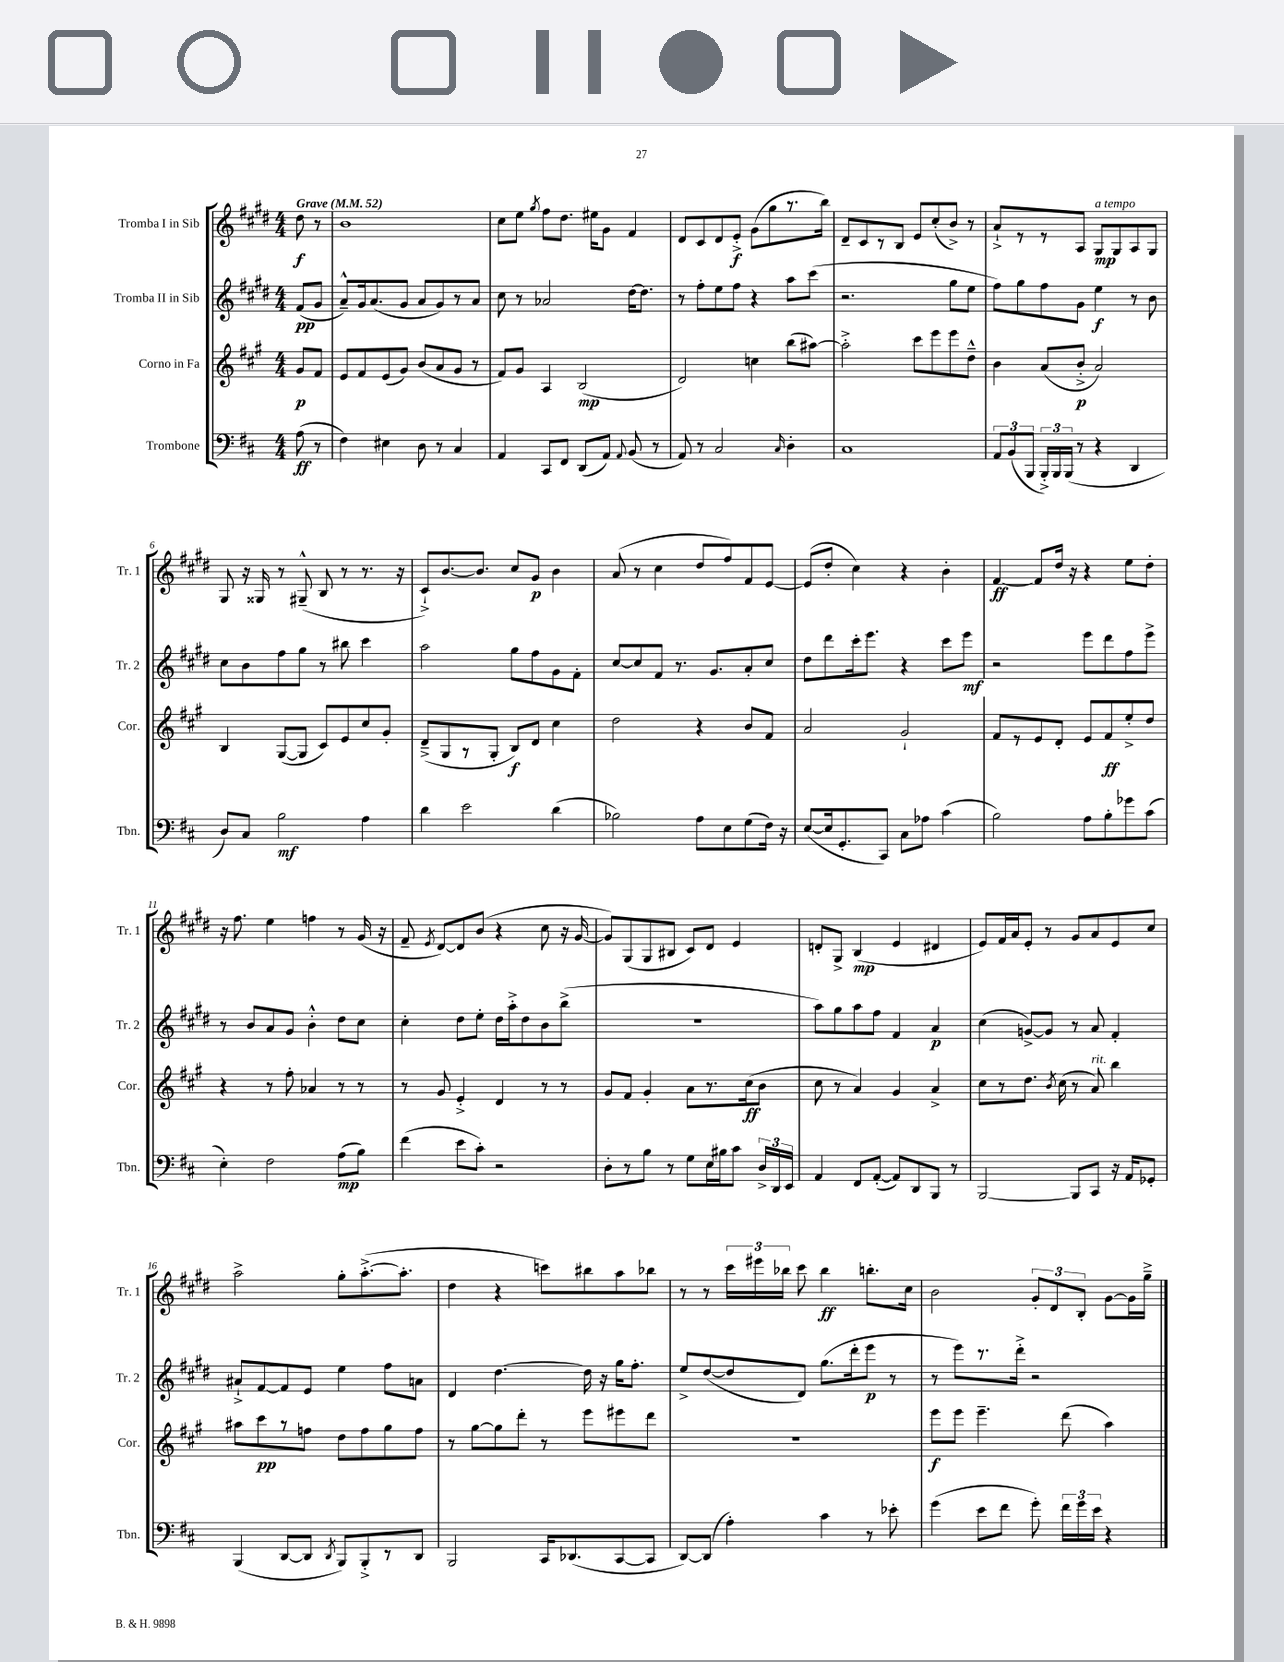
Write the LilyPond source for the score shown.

<<
\new StaffGroup <<
\new Staff = "s0" \with { instrumentName = "Tromba I in Sib" shortInstrumentName = "Tr. 1" } {
    \clef treble \key e \major \numericTimeSignature \time 4/4 \partial 4 \tempo "Grave" 4 = 52
    \autoBeamOff dis''8\f r8 |
    b'1 |
    cis''8[ e''8] \acciaccatura { gis''8 } fis''8[ dis''8.] eis''16[ gis'8] fis'4 |
    dis'8[ cis'8 dis'8 e'8]-.->\f gis'8[( gis''8 r8. b''16]) |
    dis'8[-- cis'8 r8 b8] e'8[ cis''8-.( b'8]->) r8 |
    a'8[-!-> r8 r8 a8] gis8[\mp^\markup { \italic "a tempo" } gis8 a8 gis8] |
    gis8 r16 gisis16 r8 gis8---^( b8 r8 r8. r16 |
    cis'8[-!->) b'8.~ b'8.] cis''8[ gis'8]\p b'4 |
    a'8( r8 cis''4 dis''8[ fis''8) fis'8 e'8]~ |
    e'8[( dis''8]-. cis''4) r4 b'4-. |
    fis'4~\ff fis'8[ dis''16] r16 r4 e''8[ dis''8]-. |
    r16 fis''8. e''4 f''4 r8 gis'16( r16 |
    fis'8-- \acciaccatura { e'8 } dis'8[~) dis'8 b'8]( r4 cis''8 r16 gis'16~ |
    gis'8[) gis8( gis8 bis8] cis'8[) dis'8] e'4 |
    d'8[-. gis8]-> b4\mp( e'4 dis'4 |
    e'8[) fis'16 a'16 e'8]-. r8 gis'8[ a'8 e'8 cis''8] |
    a''2-> gis''8[-. a''8.~-.->( a''8.]-. |
    dis''4 r4 c'''8[) bis''8 a''8 bes''8] |
    r8 r8 \tuplet 3/2 { cis'''16[ eis'''16 bes''16] } cis'''8 bes''4\ff b''8.[-. cis''16] |
    b'2 \tuplet 3/2 { gis'8[-. dis'8 b8]-. } gis'8[~ gis'16 gis''16]---> \bar "|." |
}
\new Staff = "s1" \with { instrumentName = "Tromba II in Sib" shortInstrumentName = "Tr. 2" } {
    \clef treble \key e \major \numericTimeSignature \time 4/4 \partial 4
    \autoBeamOff fis'8[\pp( gis'8] |
    a'8[---^) gis'16 a'8.( gis'8] a'8[ gis'8) r8 a'8] |
    cis''8 r8 aes'2 dis''16[~ dis''8.] |
    r8 fis''8[-. e''8 fis''8] r4 a''8[ cis'''8]( |
    r2. gis''8[ e''8] |
    fis''8[) gis''8 fis''8 gis'8] e''4\f r8 b'8 |
    cis''8[ b'8 fis''8 gis''8] r8 bis''8 cis'''4 |
    a''2 gis''8[ fis''8 gis'8 fis'8]-. |
    cis''8[~ cis''8 fis'8] r8. gis'8.[ a'8-. cis''8] |
    dis''8[ dis'''8 cis'''16-. e'''8.] r4 cis'''8[ e'''8]\mf |
    r2 e'''8[ dis'''8 fis''8 e'''8]-> |
    r8 b'8[ a'8 gis'8] b'4-.-^ dis''8[ cis''8] |
    cis''4-. dis''8[ e''8]-. dis''16[ a''16-.-> dis''8 b'8 b''8]->( |
    r1 |
    a''8[) gis''8 a''8 fis''8] fis'4 a'4\p |
    cis''4( g'8[~->) g'8] r8 a'8 fis'4-. |
    ais'8[-!-> fis'8~ fis'8 e'8] e''4 fis''8[ a'8] |
    dis'4 dis''4.~ dis''16 r16 gis''16[ fis''8.]-. |
    e''8[-> dis''8~( dis''8 dis'8]) gis''8.[( dis'''16-. e'''8]\p r8 |
    r8 e'''8[) r8. dis'''16]-.-> r2 \bar "|." |
}
\new Staff = "s2" \with { instrumentName = "Corno in Fa" shortInstrumentName = "Cor." } {
    \clef treble \key a \major \numericTimeSignature \time 4/4 \partial 4
    \autoBeamOff gis'8[\p fis'8] |
    e'8[ fis'8 e'8( gis'8]) b'8[( a'8 gis'8] r8 |
    fis'8[) gis'8] a4 b2\mp( |
    d'2) c''4 b''8[( ais''8]~) |
    ais''2-.-> cis'''8[ e'''8 e'''8 d''8]---^ |
    b'4 a'8[( b'8]-.->\p a'2) |
    b4 gis8[~( gis8] cis'8[) e'8 cis''8 gis'8]-. |
    d'8[--->( gis8 r8 gis8]-. b8[\f) d'8] cis''4 |
    d''2 r4 b'8[ fis'8] |
    a'2 gis'2-! |
    fis'8[ r8 e'8 d'8]-. e'8[ fis'8\ff e''8-.-> d''8] |
    r4 r8 fis''8-. aes'4 r8 r8 |
    r8 gis'8 e'4-.-> d'4 r8 r8 |
    gis'8[ fis'8] gis'4-. a'8[ r8. cis''16\ff( b'8] |
    cis''8 r8 a'4) gis'4 a'4-> |
    cis''8[ r8 d''8.] \acciaccatura { b'8 } cis''16( r8 a'8^\markup { \italic "rit." }) b''4 |
    ais''8[ cis'''8\pp r8 f''8] d''8[ f''8 gis''8 f''8] |
    r8 gis''8[~ gis''8 d'''8]-. r8 e'''8[ eis'''8 d'''8] |
    R1 |
    e'''8[\f e'''8] e'''4.-- d'''8( a''4) \bar "|." |
}
\new Staff = "s3" \with { instrumentName = "Trombone" shortInstrumentName = "Tbn." } {
    \clef bass \key d \major \numericTimeSignature \time 4/4 \partial 4
    \autoBeamOff a8\ff( r8 |
    fis4) eis4 d8 r8 cis4 |
    a,4 cis,8[ fis,8] d,8[( a,8]) \appoggiatura { a,8 } b,8( r8 |
    a,8) r8 cis2 \grace { cis16 } d4-. |
    cis1 |
    \tuplet 3/2 { a,8[ b,8( b,,8] } \tuplet 3/2 { b,,16[-.->) b,,16 b,,16]( } r8 r4 d,4 |
    d8[) cis8] b2\mf a4 |
    d'4 e'2 d'4( |
    bes2) a8[ e8 g8( fis16]) r16 |
    e8[~( e16 g,8.-. cis,8]) cis8[ aes8] cis'4( |
    b2) a8[ b8-. ges'8 cis'8]( |
    e4-.) fis2 a8[\mp( b8]) |
    fis'4( e'8[ cis'8]-.) r2 |
    d8[-. r8 b8] r8 g8[ e16 bis16 cis'8] \tuplet 3/2 { d16[-> d,16 e,16] } |
    a,4 fis,8[ a,8]~-.( a,8[) d,8 b,,8] r8 |
    b,,2~ b,,8[ cis,8] r16 a,16[ ges,8]-. |
    b,,4( d,8[~ d,8] \acciaccatura { d,8 } b,,8[) b,,8-.-> r8 d,8] |
    b,,2 cis,16[ des,8.( cis,8~ cis,8] |
    d,8[~) d,8]( a4-.) cis'4 r8 ees'8-. |
    g'4( e'8[ fis'8] g'8-.) \tuplet 3/2 { fis'16[ g'16 e'16] } r4 \bar "|." |
}
>>
>>
